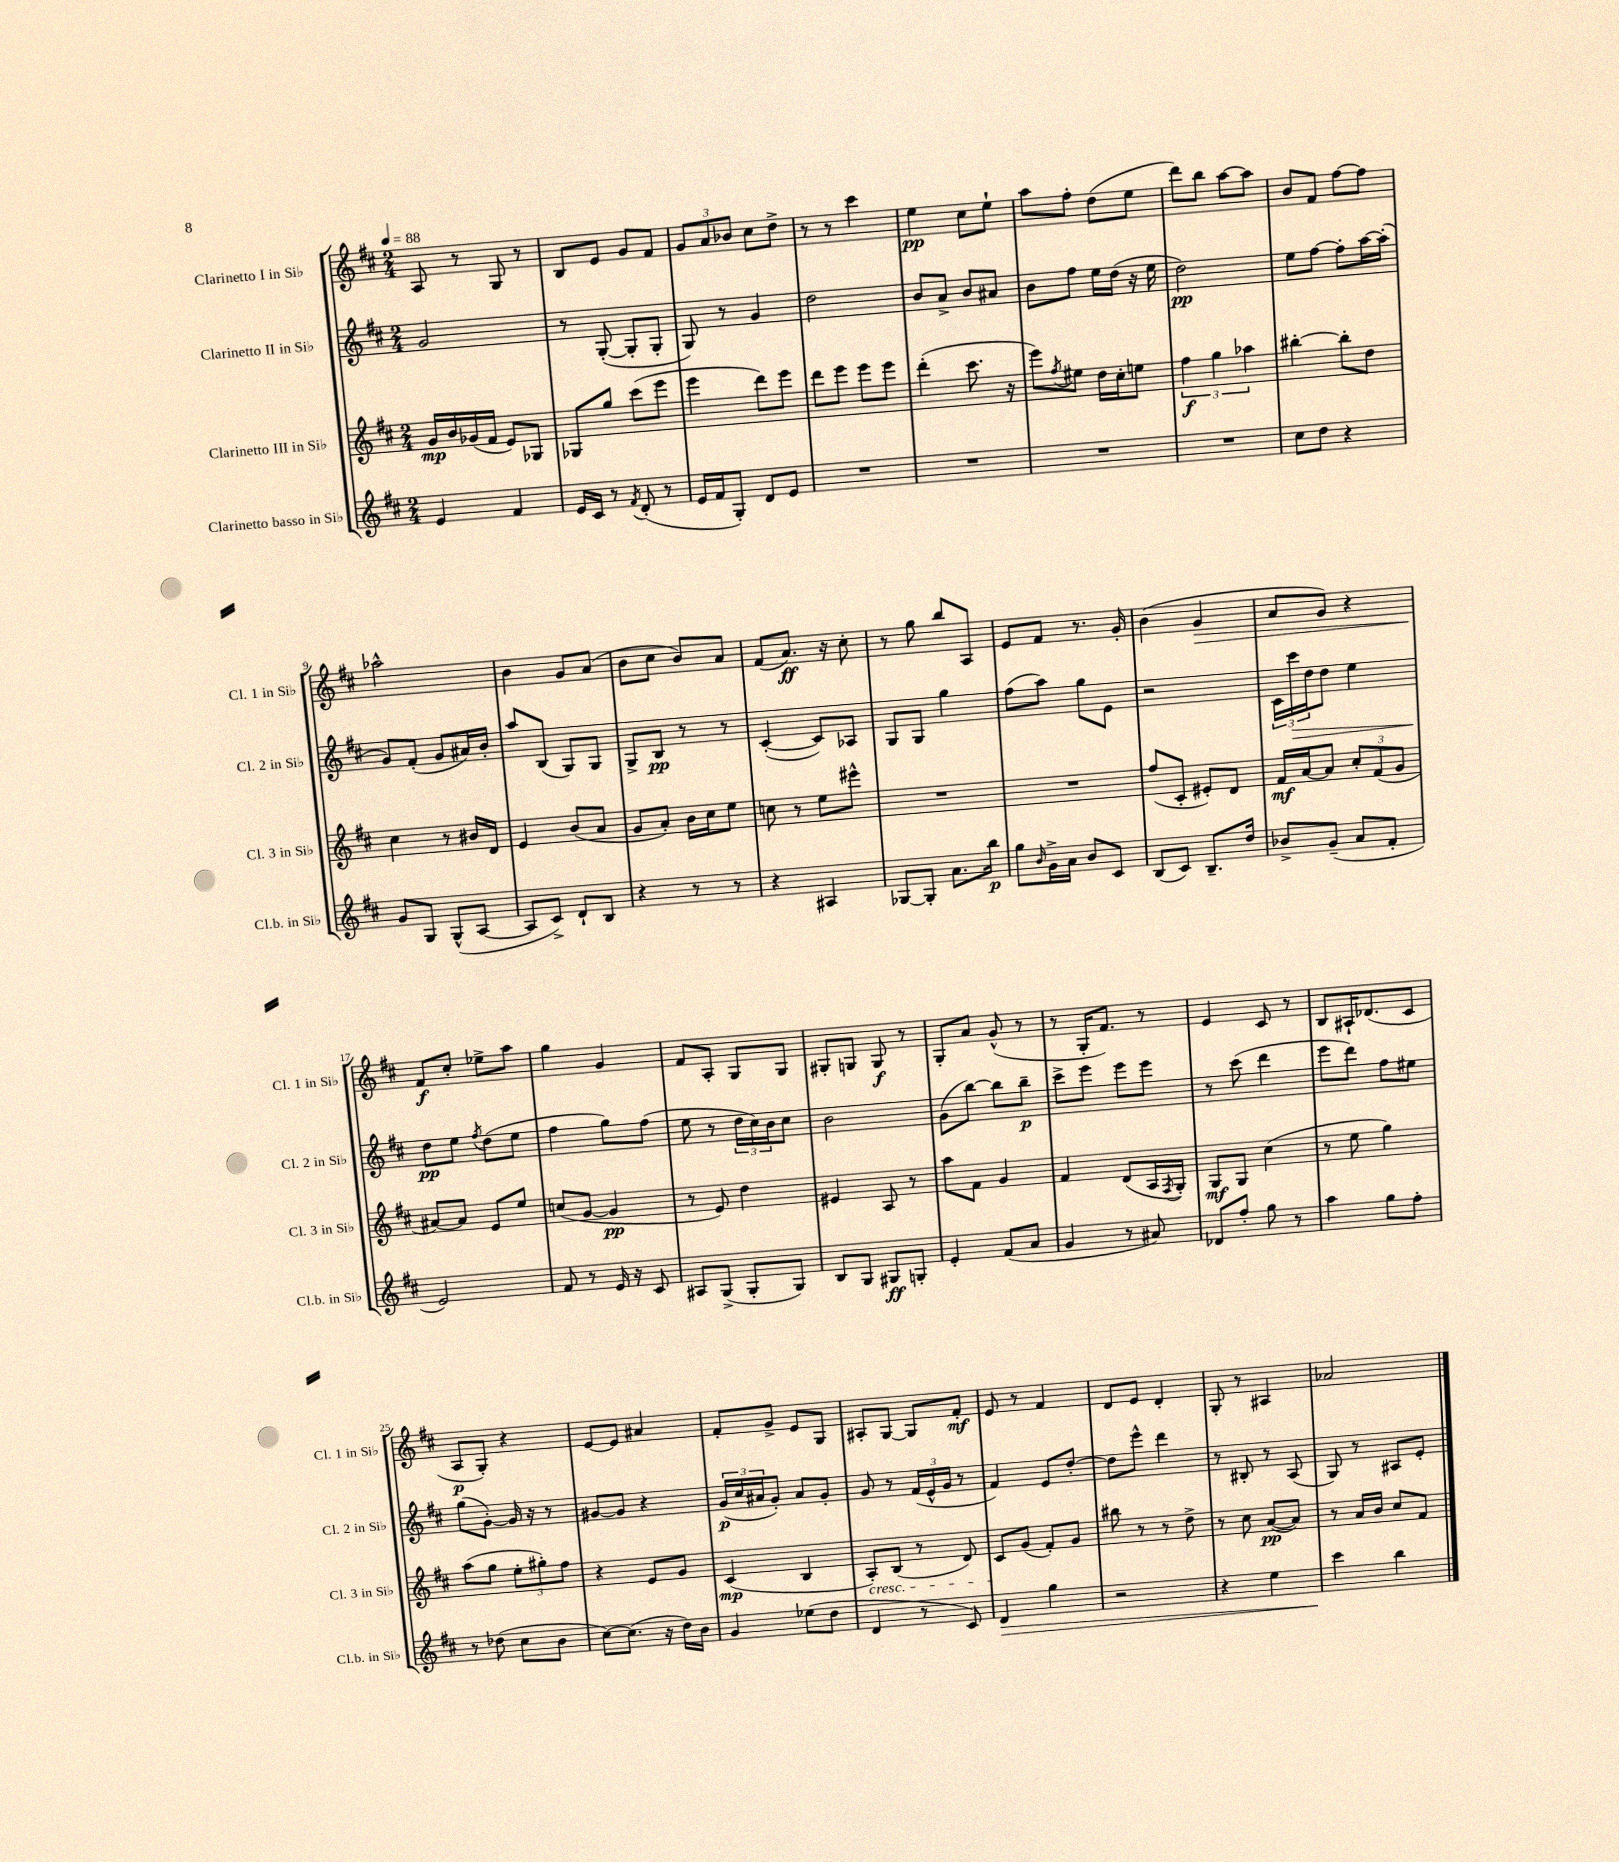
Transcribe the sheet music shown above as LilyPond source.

<<
\new StaffGroup <<
\new Staff = "s0" \with { instrumentName = "Clarinetto I in Sib" shortInstrumentName = "Cl. 1 in Sib" } {
    \clef treble \key d \major \numericTimeSignature \time 2/4 \tempo 4 = 88
    a8 r8 g8 r8 |
    b8 e'8 g'8 fis'8 |
    \tuplet 3/2 { g'8 a'8 bes'8 } cis''8 d''8-> |
    r8 r8 cis'''4 |
    e''4\pp cis''8 e''8-! |
    a''8 fis''8-. d''8( e''8 |
    d'''8) b''8 a''8~ a''8 |
    b'8 fis'8 fis''8~ fis''8 |
    aes''2-^ |
    b'4 g'8 a'8( |
    b'8 cis''8 b'8) a'8 |
    fis'8( a'8.\ff) r16 cis''8-. |
    r8 g''8 b''8 a8 |
    e'8 fis'8 r8. g'16-. |
    b'4( g'4\> |
    a'8 g'8) r4 |
    fis'8\f\! cis''8-. ees''8-> a''8 |
    g''4 g'4 |
    fis'8 a8-. g8 g8 |
    gis8-. g8 g8\f r8 |
    g8-. a'8 g'8-^( r8 |
    r8 g16-. fis'8.) r8 |
    e'4 cis'8 r8 |
    b8 ais16-! des'8.( cis'8 |
    a8\p g8-.) r4 |
    e'8~ e'8 ais'4 |
    fis'8-. g'8-> e'8 g8 |
    ais8-. g8~ g8 fis'8-.\mf |
    e'8 r8 fis'4 |
    d'8 e'8 d'4-. |
    g8-. r8 ais4 |
    aes'2 \bar "|." |
}
\new Staff = "s1" \with { instrumentName = "Clarinetto II in Sib" shortInstrumentName = "Cl. 2 in Sib" } {
    \clef treble \key d \major \numericTimeSignature \time 2/4
    g'2 |
    r8 g8~-.( g8-. g8-. |
    g8) r8 g'4 |
    d''2 |
    b'8 a'8-> b'8 ais'8 |
    b'8 fis''8 e''16 d''16( r16 e''16 |
    d''2\pp) |
    e''8 fis''8~ fis''8-. a''16~ a''16-.( |
    g'8) fis'8-.( g'8 ais'16) b'16-. |
    a''8 b8( g8) g8 |
    g8-> b8\pp r8 r8 |
    cis'4~-.( cis'8) aes8 |
    g8 g8 g''4 |
    fis''8( a''8) g''8 e'8 |
    r2 |
    \tuplet 3/2 { cis'16 cis'''16\> d''16 } d''8 e''4 |
    d''8\pp\! e''8 \acciaccatura { fis''8 } d''8( e''8 |
    fis''4 g''8) fis''8( |
    e''8 r8 \tuplet 3/2 { d''16 cis''16) b'16 } cis''8 |
    b'2 |
    g'8( b''8~) b''8 b''8--\p |
    cis'''8-> e'''8 e'''8 e'''8 |
    r8 cis'''8( d'''4 |
    e'''8 d'''8) fis''8 eis''8 |
    g''8( g'8~-.) g'16 r16 r8 |
    gis'8~ gis'8 r4 |
    \tuplet 3/2 { g'16\p( cis''16 ais'16 } g'8-.) ais'8 g'8-. |
    g'8 r8 \tuplet 3/2 { fis'16( e'16-^ g'16 } r8 |
    fis'4) e'8 d''8~-. |
    d''8 e'''8-^ d'''4 |
    r8 bis8-. r8 a8( |
    g8) r8 ais8 e'8-. \bar "|." |
}
\new Staff = "s2" \with { instrumentName = "Clarinetto III in Sib" shortInstrumentName = "Cl. 3 in Sib" } {
    \clef treble \key d \major \numericTimeSignature \time 2/4
    g'16\mp b'16 ges'16( fis'16 e'8) ges8 |
    ges8 g''8 cis'''8( e'''8 |
    e'''4 d'''8) e'''8 |
    d'''8 e'''8 e'''8 e'''8 |
    d'''4-.( cis'''8. r16 |
    e'''8) \acciaccatura { fis''8 } eis''8 d''16 cis''16-. e''8 |
    \tuplet 3/2 { fis''4\f g''4 aes''4 } |
    bis''4~-. bis''8-. d''8 |
    cis''4 r8 bis'16 d'16 |
    e'4 b'8( a'8 |
    g'8 a'8-.) b'16 cis''16 e''8 |
    c''8 r8 e''8 eis'''8-^ |
    R2 |
    R2 |
    fis''8( cis'8-. eis'8-.) d'8 |
    fis'16\mf a'16~ a'8 \tuplet 3/2 { cis''8-. fis'8( g'8 } |
    ais'8~) ais'8 e'8 e''8 |
    c''8( g'8~ g'4\pp |
    r8 e'8) d''4 |
    eis'4 a8 r8 |
    a''8 fis'8 g'4 |
    fis'4 d'8( a16 \acciaccatura { fis8 } g16-.) |
    g8\mf g8 cis''4( |
    r8 e''8 g''4) |
    a''8( g''8 \tuplet 3/2 { e''8-. gis''8-.) fis''8 } |
    r4 e'8 g'8 |
    cis'4\mp( b4 |
    a8-.\cresc) b8( r8 d'8) |
    cis'8\! g'8( fis'8-.) g'8 |
    bis''8 r8 r8 d''8-> |
    r8 cis''8 a'8~\pp( a'8) |
    r8 a'16 b'16 cis''8 fis'8 \bar "|." |
}
\new Staff = "s3" \with { instrumentName = "Clarinetto basso in Sib" shortInstrumentName = "Cl.b. in Sib" } {
    \clef treble \key d \major \numericTimeSignature \time 2/4
    e'4 fis'4 |
    e'16 cis'16 r8 \acciaccatura { fis'8 } d'8-.( r8 |
    e'16 fis'16 g8-.) d'8 e'8 |
    R2 |
    R2 |
    R2 |
    R2 |
    cis''8 d''8 r4 |
    g'8 g8 g8-^( a8~ |
    a8 cis'8->) d'8-! b8 |
    r4 r8 r8 |
    r4 ais4 |
    ges8~ ges8-. a'8. b''16\p |
    g''8 \grace { b'16 } g'16-> a'16 b'8 cis'8 |
    b8( cis'8) b8.-- d''16 |
    bes'8-> g'8--( a'8 fis'8-. |
    e'2) |
    fis'8 r8 e'16 r16 cis'8 |
    ais8 g8->( g8-. g8) |
    b8 g8 gis8\ff g8-. |
    e'4-. fis'8( a'8 |
    g'4 r8 ais'8) |
    des'8 fis''8-. g''8 r8 |
    a''4 g''8 fis''8-. |
    r8 des''8( cis''8 b'8 |
    cis''8~) cis''8.( r16 d''16) b'16 |
    g'4 ees''8( d''8 |
    d'4 r8 cis'8) |
    d'4\> g''4 |
    r2 |
    r4 e''4 |
    cis'''4\! b''4 \bar "|." |
}
>>
>>
